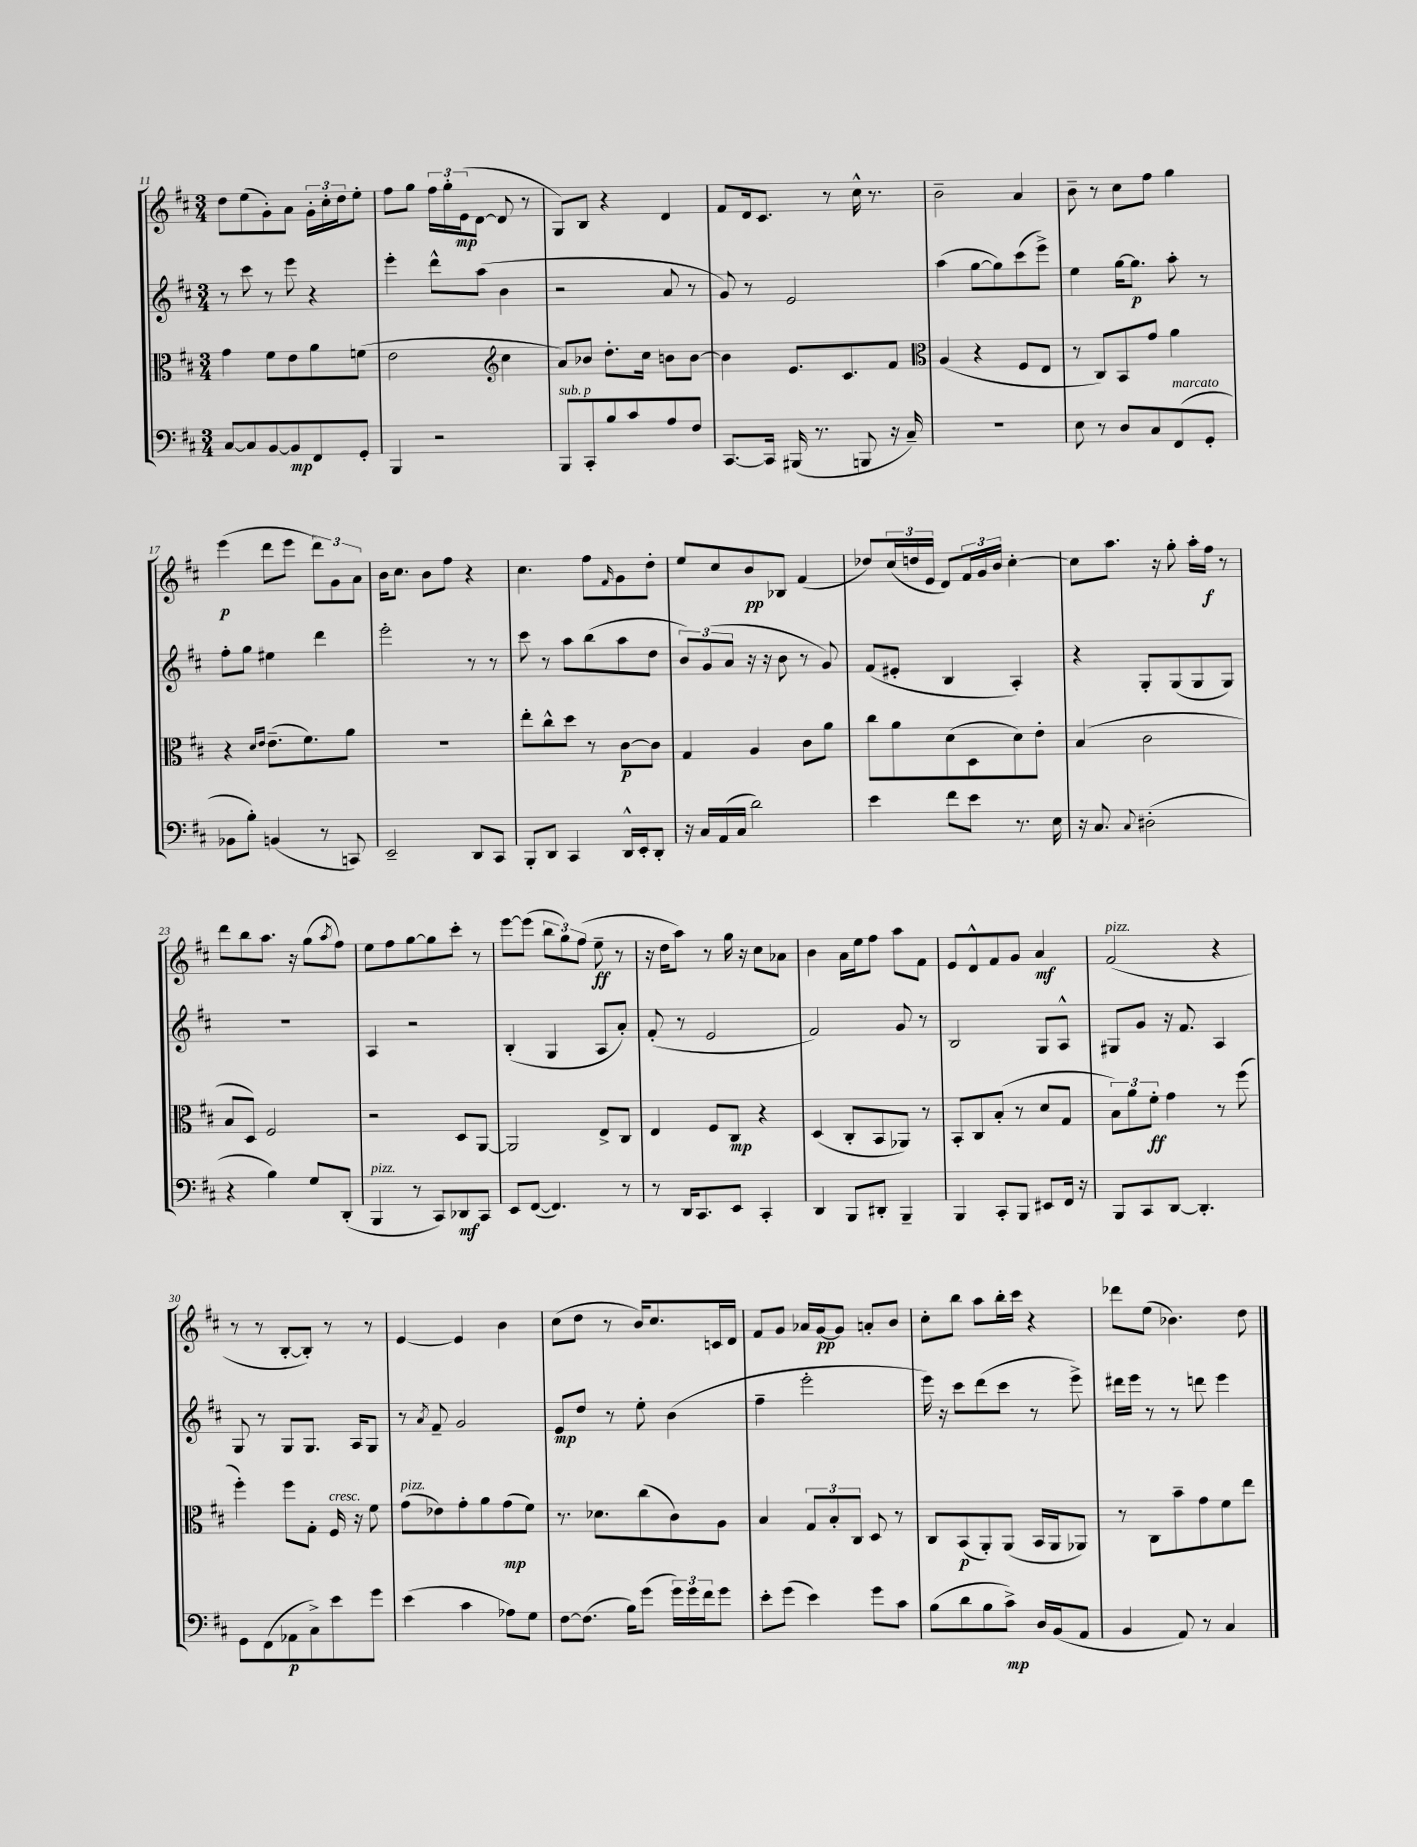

**kern	**kern	**kern	**kern
*staff4	*staff3	*staff2	*staff1
*clefF4	*clefC3	*clefG2	*clefG2
*k[f#c#]	*k[f#c#]	*k[f#c#]	*k[f#c#]
*M3/4	*M3/4	*M3/4	*M3/4
[8C#/L	4g\	8r	8dd\L
8C#/]	.	8ccc#\	(8ee\
[8BB/	8f#\L	8r	8g'\)
8BB/]	8e\	8eee\	8a\J
8FF#/	8a\	4r	24g'\LL
.	.	.	24cc#'\
.	.	.	24dd\J
8GG'/J	(8f\J	.	8ee'\J
=	=	=	=
4BBB/	2e\	4eee'\	8ff#\L
.	.	.	8gg\J
2r	.	8ddd^^\L	24ff#\LL
.	.	.	24gg'\
.	.	.	(24e\J
.	.	(8aa\J	[8d\J
*	*clefG2	*	*
.	4cc#\	4b\	8d/]
.	.	.	8r
=	=	=	=
8BBB/L	8a/L)	2r	8G/L)
8CC#'/	8b-/J	.	8B/J
8B/	8.dd'\L	.	4r
8c#/	.	.	.
.	16cc#\Jk	.	.
8A/	8b\L	8a/	4d/
8F#/J	[8b\J	8r	.
=	=	=	=
[8.CC#/L	4b\]	8g/)	8f#/L
.	.	8r	16d/k
16CC#/]Jk	.	.	8.c#/J
(16BBB#/	8.e/L	2e/	.
8.r	.	.	.
.	.	.	8r
.	8.c#/	.	.
8BBB/	.	.	16cc#^^\
.	.	.	8.r
16r	8f#/J	.	.
16C#~/)	.	.	.
=	=	=	=
*	*clefC3	*	*
2.r	(4A/	(4aa\	2b~\
.	4r	[8gg\L	.
.	.	8gg\])	.
.	8F#/L	(8ccc#\	4a/
.	8E/J	8eee^\J)	.
=	=	=	=
8E\	8r	4ee\	8b~\
8r	8C#/L)	.	8r
8D/L	8BB/	[16gg\LK	8cc#\L
.	.	8.gg\]J	.
8C#/	8g/J	.	8ff#\J
(8FF#/	4a\	8aa'\	4gg\
8GG'/J	.	8r	.
=	=	=	=
8BB-\L	4r	8ff#'\L	(4eee\
8B'\J)	.	8gg\J	.
.	16qqd/LL	.	.
.	16qqe/JJ	.	.
(4BB/	(8.e~\L	4ee#\	8ddd\L
.	.	.	8eee\J
.	8.f#\)	.	.
8r	.	4ddd\	12ddd\L)
.	.	.	12g\
8CC/)	8a\J	.	.
.	.	.	12a\J
=	=	=	=
2EE~/	2.r	2eee'\	16b\LK
.	.	.	8.cc#\J
.	.	.	8b\L
.	.	.	8ff#\J
8DD/L	.	8r	4r
8CC#/J	.	8r	.
=	=	=	=
8BBB'/L	8ee'\L	8ccc#\	4.cc#\
8DD/J	8cc#^^\	8r	.
4CC#/	8dd\J	8aa\L	.
.	8r	(8bb\	8ff#\L
.	.	.	16qqf#/
16DD^^/LL	[8c#\L	8aa\	8g\
16EE'/J	.	.	.
8DD'/J	8c#\]J	8dd\J	8dd'\J
=	=	=	=
16r	4G/	12b/L)	8ee/L
16C#/LL	.	.	.
.	.	(12g/	.
(16AA/	.	.	8cc#/
.	.	12a/J	.
16C#/JJ	.	.	.
2d\)	4A/	16r	8b/
.	.	16r	.
.	.	8b\	8B-/J
.	8c#\L	8r	(4f#/
.	8a\J	8g/)	.
=	=	=	=
4e\	8cc#\L	(8f#/L	8dd-/L)
.	8a\	8e#'/J	(24cc#/L
.	.	.	24dd/
.	.	.	24e/JJ
8f#\L	(8d\	4B/	8d/L)
8e\J	8D\	.	24f#/L
.	.	.	24g/
.	.	.	24b/JJ
8.r	8d\)	4A'/)	[4cc#'\
.	8e'\J	.	.
16E\	.	.	.
=	=	=	=
16r	(4B/	4r	8cc#\]L
8.C#/	.	.	.
.	.	.	8.aa\J
8qqC#/	.	.	.
(2D#'\	2c#\	8G'/L	.
.	.	.	16r
.	.	(8G/	8gg'\
.	.	8G/	16aa'\LL
.	.	.	16ff#\JJ
.	.	8G/J)	8r
=	=	=	=
4r	8B/L	2.r	8ddd\L
.	8D/J)	.	8bb\
4B\)	2F#/	.	8.aa\J
.	.	.	16r
8G/L	.	.	(8gg\L
.	.	.	8qaa/
(8DD'/J	.	.	8ff#\J)
=	=	=	=
4BBB/	2r	4A/	8ee\L
.	.	.	8ff#\
8r	.	2r	[8gg\
8CC#/L)	.	.	8gg\]
8DD-/	8D/L	.	8ccc#'\J
8CC#/J	[8AA/J	.	8r
=	=	=	=
8EE/L	2AA/]	(4B'/	[8eee\L
([8FF#/J	.	.	(8eee\]J
4.FF#/])	.	4G/	12bb\L
.	.	.	12gg\)
.	.	.	(12ff#\J
.	8E^/L	8A/L	8ee~\
8r	8C#/J	8a'/J)	8r
=	=	=	=
8r	4E/	(8f#'/	16r
.	.	.	16dd\LK
16DD/LK	.	8r	8aa\J)
8.CC#/	.	.	.
.	8F#/L	2e/	8r
8EE/J	8C#/J	.	16gg\
.	.	.	16r
4CC#'/	4r	.	8cc#\L
.	.	.	8a-\J
=	=	=	=
4DD/	(4D/	2f#/)	4b\
8BBB/L	8C#'/L	.	16a\LL
.	.	.	16ee\J
8DD#'/J	8BB/	.	8ff#\J
4BBB~/	8AA-/J)	8g/	8aa\L
.	8r	8r	8f#\J
=	=	=	=
4BBB/	8BB'/L	2B/	8e/L
.	8C#/	.	8d^^/
8CC#'/L	(8B'/J	.	8f#/
8BBB/J	8r	.	8g/J
8EE#/L	8d/L	8G/L	4a/
16FF#/Jk	8G/J	8A^^/J	.
16r	.	.	.
=	=	=	=
8BBB/L	12B\L)	8G#/L	(2f#/
.	12a\	.	.
8CC#/	.	8g/J	.
.	12f#'\J	.	.
[8DD/J	4g\	16r	.
.	.	8.f#/	.
4.DD'/]	.	.	.
.	8r	4A/	4r
.	(8ff#\	.	.
=	=	=	=
8GG\L	4ff#'\)	8G/	8r
(8FF#\	.	8r	8r
8AA-\	8ff#\L	8G/L	[8B'/L
8C#^\)	8G'\J	8.G/J	8B'/]J)
8e\	16F#/	.	8r
.	16r	16A/LK	.
8g\J	8f#\	8G/J	8r
=	=	=	=
(4e\	(8g\L	8r	[4e/
.	.	8qa/	.
.	8e-\)	8f#~/	.
4c#\	8g'\	2g/	4e/]
.	8a\	.	.
8A-\L)	(8g\	.	4b\
8G\J	8f#\J)	.	.
=	=	=	=
[8F#\L	8.r	8e/L	(8cc#\L
(8.F#\]J	.	8dd/J	8dd\J
.	8.d-\L	.	.
.	.	8r	8r
16B\LK)	.	.	.
(8g\J	(8cc#\	8ee'\	16b/LK)
.	.	.	8.cc#/
24g\LL)	8c#\)	(4b\	.
24g\	.	.	.
24f#\J	.	.	.
8g\J	8A\J	.	16c/L
.	.	.	16d/JJ
=	=	=	=
8e'\L	4B/	4ff#~\	8f#/L
(8g\J	.	.	8g/J
4e\)	12G/L	2eee'\	16a-/LL
.	.	.	[16g/J
.	12B'/	.	.
.	.	.	8g/]J
.	12C#/J	.	.
8g\L	8D/	.	8a'/L
8c#\J	8r	.	8b/J
=	=	=	=
(8B\L	8C#/L	16eee\)	8cc#'\L
.	.	16r	.
8d\	(8BB/	8ccc#\L	8bb\J
8B\	8AA'/)	(8ddd\	8aa\L
8c#^\J)	(8AA/J	8ccc#\J	16bb'\L
.	.	.	16ccc#\JJ
16D/LL	16BB/LL	8r	4r
(16BB/J	16AA/J	.	.
8AA/J	8AA-/J)	8eee^\)	.
=	=	=	=
4BB/	8r	16ddd#\LL	8ddd-\L
.	.	16eee\JJ	.
.	8C#\L	8r	(8ee\J
8AA/)	8b~\	8r	4.b-\)
8r	8g\	8ddd\	.
4C#/	8f#\	4eee\	.
.	8ee\J	.	8dd\
==	==	==	==
*-	*-	*-	*-
